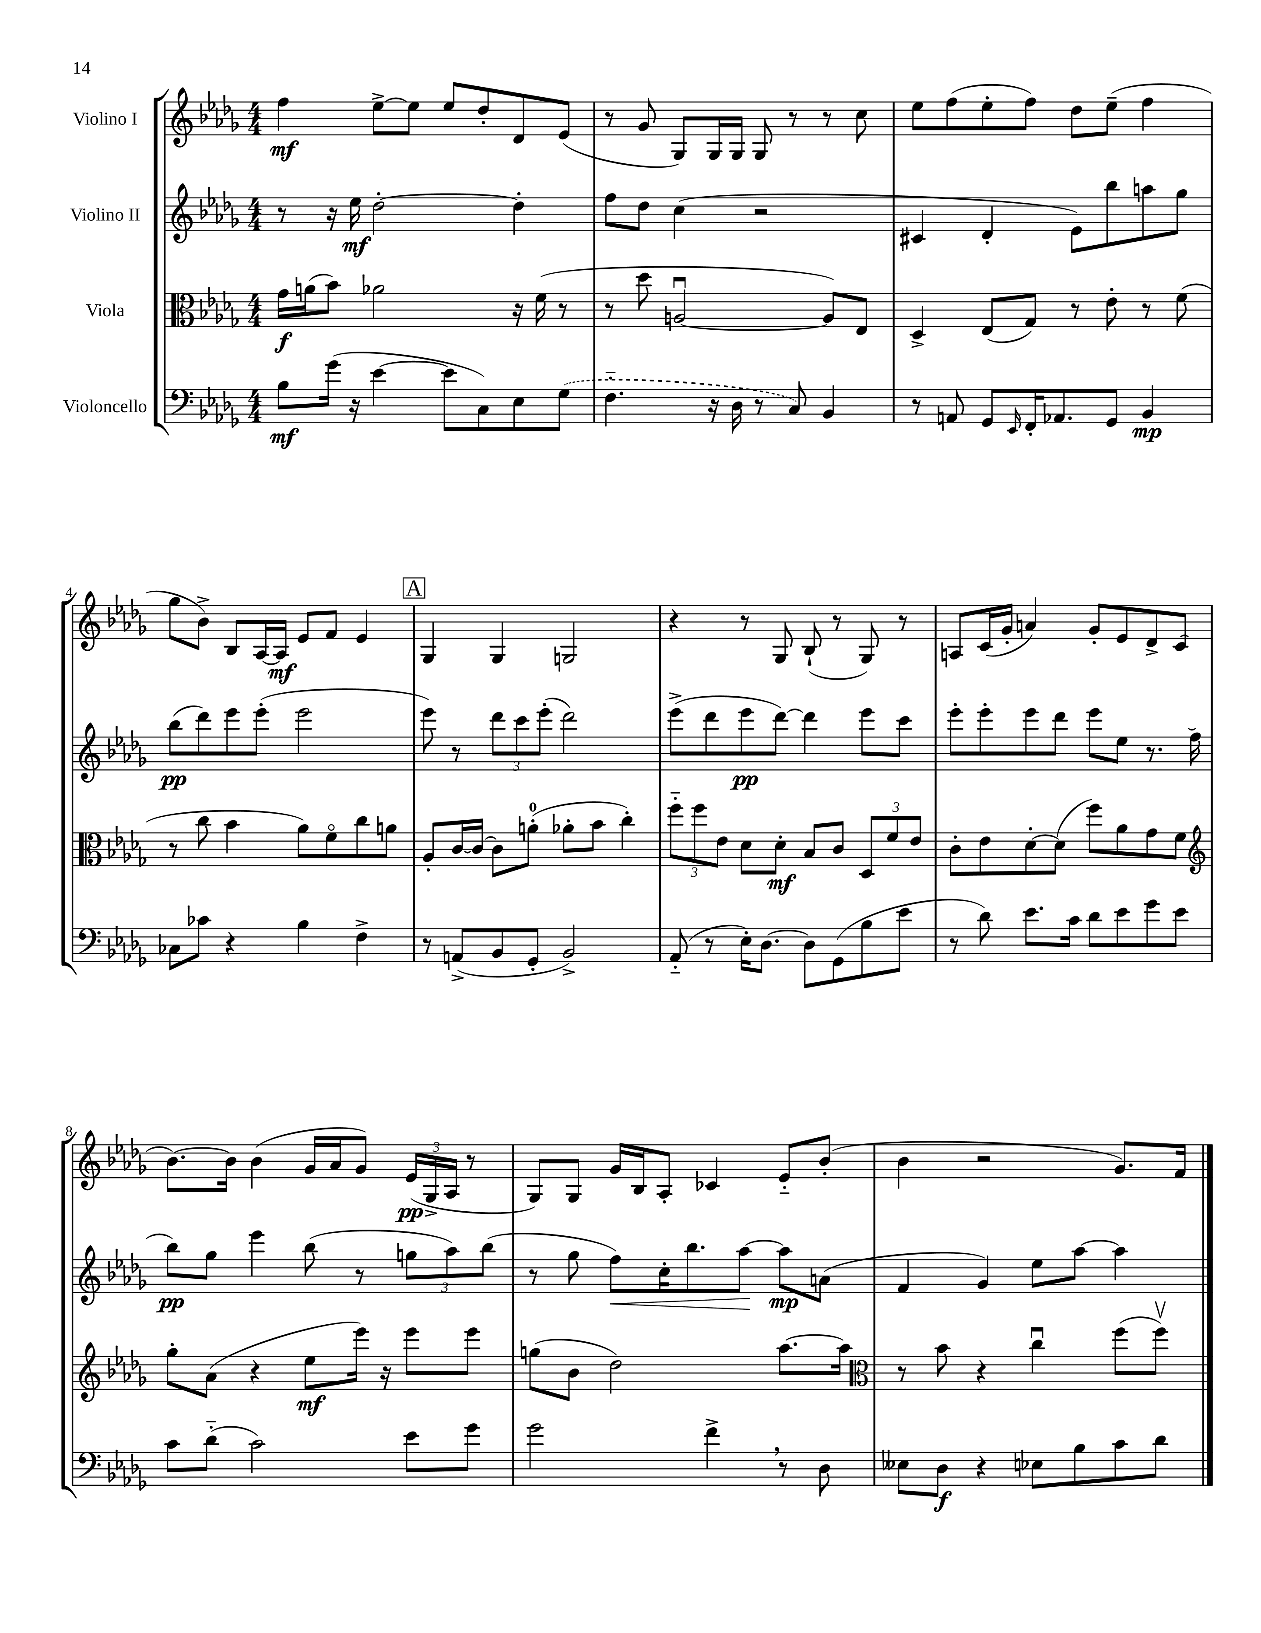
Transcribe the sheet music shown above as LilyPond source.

<<
\new StaffGroup <<
\new Staff = "s0" \with { instrumentName = "Violino I" } {
    \clef treble \key des \major \numericTimeSignature \time 4/4
    f''4\mf ees''8~-> ees''8 ees''8 des''8-. des'8 ees'8( |
    r8 ges'8 ges8) ges16 ges16 ges8 r8 r8 c''8 |
    ees''8 f''8( ees''8-. f''8) des''8 ees''8--( f''4 |
    ges''8 bes'8->) bes8 aes16~ aes16\mf ees'8 f'8 ees'4 |
    \mark \markup { \box "A" } ges4 ges4 g2 |
    r4 r8 ges8 bes8-!( r8 ges8) r8 |
    a8 c'16( ges'16-. a'4) ges'8-. ees'8 des'8-> c'8( |
    bes'8.~) bes'16 bes'4( ges'16 aes'16 ges'8) \tuplet 3/2 { ees'16\pp( ges16-> aes16 } r8 |
    ges8) ges8 ges'16 bes16 aes8-. ces'4 ees'8-_ bes'8-.( |
    bes'4 r2 ges'8.) f'16 \bar "|." |
}
\new Staff = "s1" \with { instrumentName = "Violino II" } {
    \clef treble \key des \major \numericTimeSignature \time 4/4
    r8 r16 ees''16\mf des''2~-. des''4-. |
    f''8 des''8 c''4( r2 |
    cis'4 des'4-. ees'8) bes''8 a''8 ges''8 |
    bes''8\pp( des'''8) ees'''8 ees'''8-.( ees'''2 |
    \mark \markup { \box "A" } ees'''8) r8 \tuplet 3/2 { des'''8 c'''8 ees'''8-.( } des'''2) |
    ees'''8->( des'''8 ees'''8\pp des'''8~) des'''4 ees'''8 c'''8 |
    ees'''8-. ees'''8-. ees'''8 des'''8 ees'''8 ees''8 r8. f''16( |
    bes''8\pp) ges''8 ees'''4 bes''8( r8 \tuplet 3/2 { g''8 aes''8) bes''8( } |
    r8 ges''8 f''8\<) c''16-. bes''8. aes''8~\! aes''8\mp a'8( |
    f'4 ges'4) ees''8 aes''8~ aes''4 \bar "|." |
}
\new Staff = "s2" \with { instrumentName = "Viola" } {
    \clef alto \key des \major \numericTimeSignature \time 4/4
    ges'16\f a'16( bes'8) aes'2 r16 f'16( r8 |
    r8 des''8 a2~\downbow a8) ees8 |
    des4-> ees8( ges8) r8 ees'8-. r8 f'8( |
    r8 c''8 bes'4 aes'8) f'8\flageolet c''8 a'8 |
    \mark \markup { \box "A" } aes8-. c'16~ c'16~ c'8 a'8-0-.( aes'8-. bes'8 c''4-.) |
    \tuplet 3/2 { f''8-_ f''8 ees'8 } des'8 des'8-.\mf bes8 c'8 \tuplet 3/2 { des8 f'8 ees'8 } |
    c'8-. ees'8 des'8~-. des'8( f''8) aes'8 ges'8 f'8 |
    \clef treble ges''8-. aes'8( r4 ees''8\mf ees'''16) r16 ees'''8 ees'''8 |
    g''8( bes'8 des''2) aes''8.~ aes''16 |
    \clef alto r8 bes'8 r4 c''4\downbow f''8( f''8\upbow) \bar "|." |
}
\new Staff = "s3" \with { instrumentName = "Violoncello" } {
    \clef bass \key des \major \numericTimeSignature \time 4/4
    bes8\mf ges'16( r16 ees'4~ ees'8 c8) ees8 \once \slurDashed ges8( |
    f4.-_ r16 des16 r8 c8) bes,4 |
    r8 a,8 ges,8 \grace { ees,16 } f,16-. aes,8. ges,8 bes,4\mp |
    ces8 ces'8 r4 bes4 f4-> |
    \mark \markup { \box "A" } r8 a,8->( bes,8 ges,8-. bes,2->) |
    aes,8-_( r8 ees16-.) des8.~ des8 ges,8( bes8 ees'8 |
    r8 des'8) ees'8. c'16 des'8 ees'8 ges'8 ees'8 |
    c'8 des'8-_( c'2) ees'8 ges'8 |
    ges'2 f'4-> \breathe r8 des8 |
    eeses8 des8\f r4 ees8 bes8 c'8 des'8 \bar "|." |
}
>>
>>
